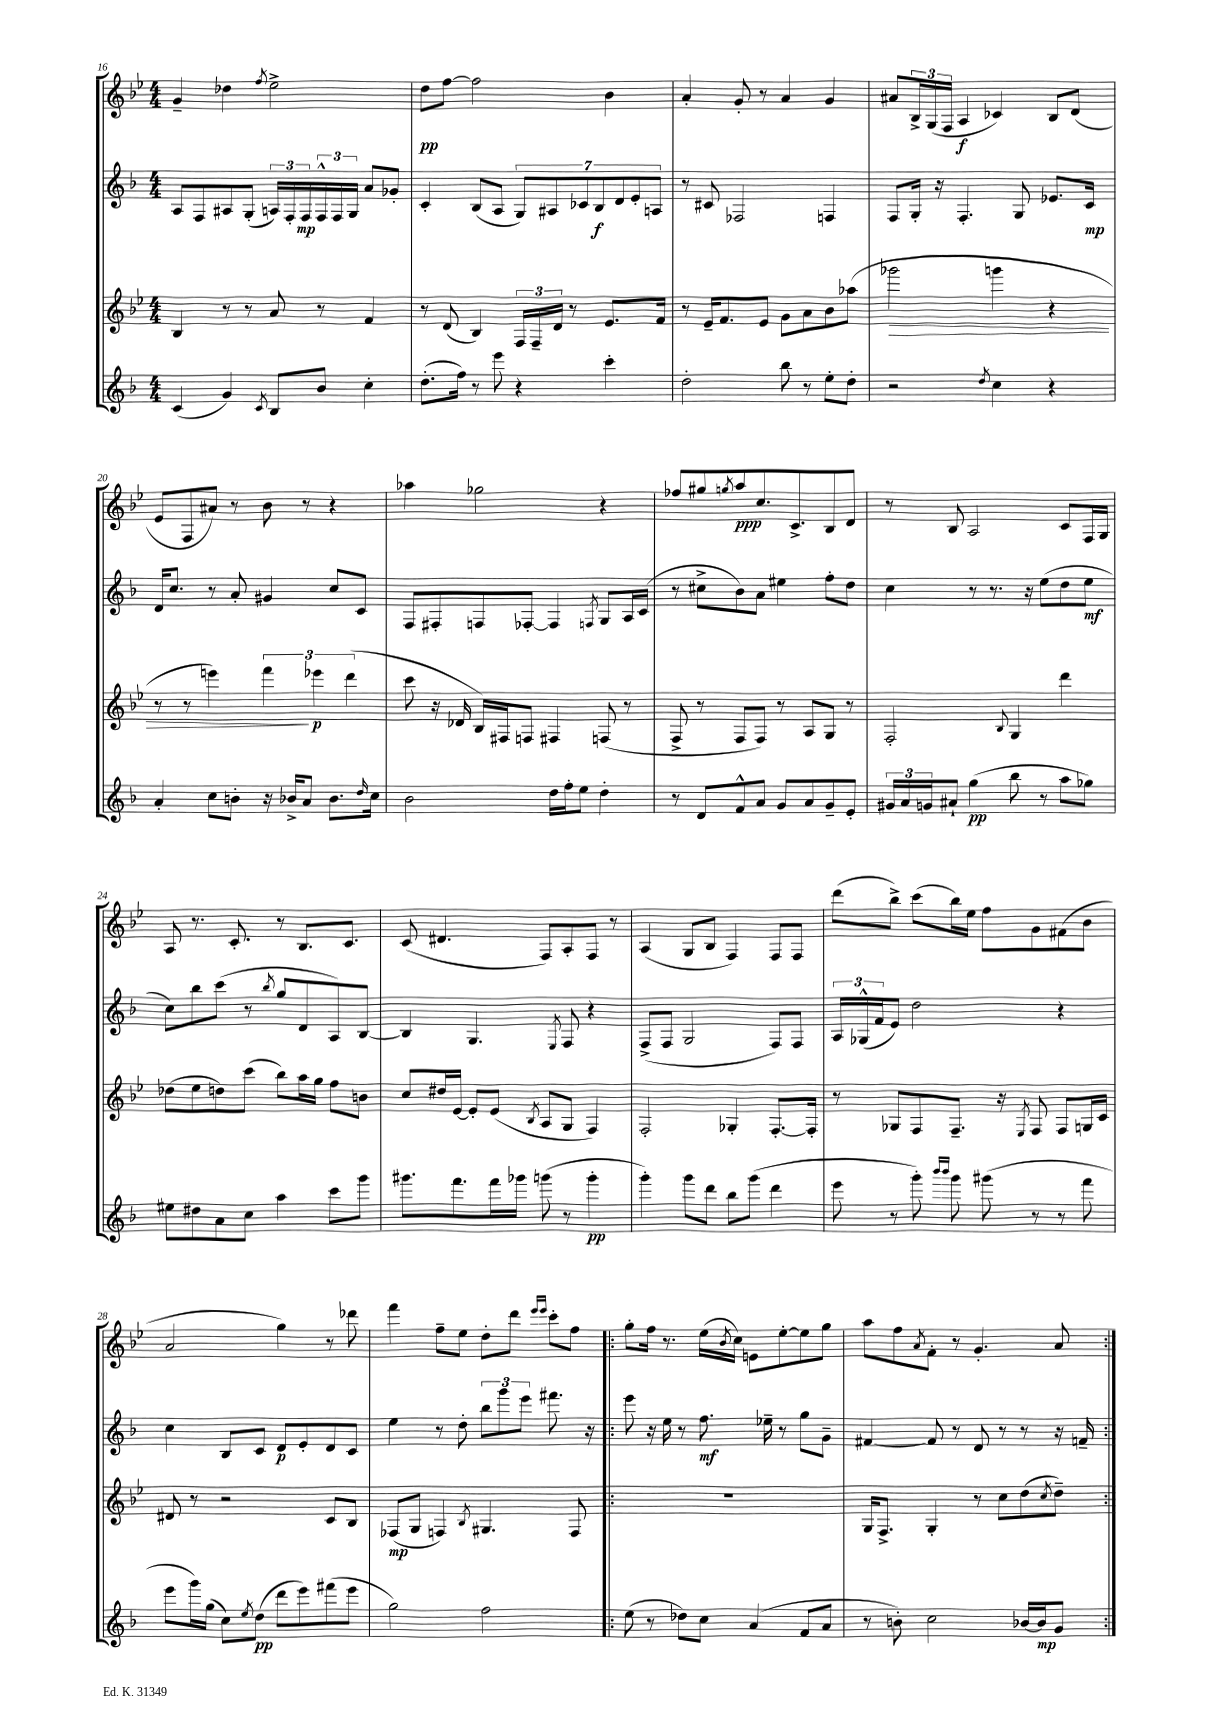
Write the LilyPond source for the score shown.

<<
\new StaffGroup <<
\new Staff = "s0" {
    \clef treble \key bes \major \numericTimeSignature \time 4/4
    g'4-- des''4 \acciaccatura { f''8 } ees''2-> |
    d''8\pp f''8~ f''2 bes'4 |
    a'4-. g'8-. r8 a'4 g'4 |
    ais'8 \tuplet 3/2 { bes16-> g16( f16 } a4\f ces'4) bes8 d'8( |
    ees'8 f8 ais'8) r8 bes'8 r8 r4 |
    aes''4 ges''2 r4 |
    fes''8 gis''8 \acciaccatura { g''8 } a''8\ppp c''8. c'8.-> bes8 d'8 |
    r8 bes8 a2 c'8 f16 g16 |
    a8 r8. c'8.-. r8 bes8. c'8. |
    c'8( dis'4. f8) a8-. f8 r8 |
    a4( g8 bes8 f4) f8 f8 |
    d'''8( bes''8->) c'''8( bes''16) ees''16 f''8 g'8 fis'8( bes'8 |
    a'2 g''4) r8 des'''8 |
    f'''4 f''8-- ees''8 d''8-. d'''8 \grace { ees'''16 ees'''16 } c'''8-. f''8 |
    \repeat volta 2 { g''8-. f''16 r8. ees''16( \acciaccatura { bes'8 } c''16) e'8 ees''8~-. ees''8 g''8 |
    a''8 f''8 \acciaccatura { a'8 } f'8-. r8 g'4.-. a'8 | }
}
\new Staff = "s1" {
    \clef treble \key f \major \numericTimeSignature \time 4/4
    a8 f8 ais8 g8-.( \tuplet 3/2 { a16) f16-. f16\mp } \tuplet 3/2 { f16-^ f16 g16 } a'8 ges'8-. |
    c'4-. bes8( a8 \tuplet 7/4 { g8) ais8 ces'8 bes8\f d'8 e'8-. a8 } |
    r8 cis'8 fes2 f4 |
    f8 g16-. r16 f4.-. g8 ees'8. c'16\mp |
    d'16 c''8. r8 a'8-. gis'4 c''8 c'8 |
    f8 fis8-. f8 fes8~-. fes4 \acciaccatura { f8 } g8 a16 c'16( |
    r8 cis''8-> bes'8) a'8 eis''4 f''8-. d''8 |
    c''4 r8 r8. r16 e''8( d''8 e''8\mf |
    c''8) bes''8 c'''8( r8 \acciaccatura { bes''8 } g''8 d'8 a8) bes8~ |
    bes4 g4. \acciaccatura { e8 } f8 r4 |
    f8->( f8 g2 f8) f8 |
    \tuplet 3/2 { a16 ges16-^( f'16 } e'8) d''2 r4 |
    c''4 bes8 c'8 d'8\p e'8-. d'8 c'8 |
    e''4 r8 d''8-. \tuplet 3/2 { bes''8 g'''8 e'''8 } fis'''8. r16 |
    \repeat volta 2 { e'''8 r16 e''16 r8 f''8.\mf ees''16-- r8 g''8 g'8-- |
    fis'4~ fis'8 r8 d'8 r8 r8 r16 f'16-- | }
}
\new Staff = "s2" {
    \clef treble \key bes \major \numericTimeSignature \time 4/4
    bes4 r8 r8 a'8 r8 f'4 |
    r8 d'8( bes4) \tuplet 3/2 { f16 f16-- d'16 } r8 ees'8. f'16 |
    r8 ees'16-- f'8. ees'8 g'8 a'8 bes'8 aes''8( |
    ges'''2\> g'''4 r4 |
    r8 r8 e'''4) \tuplet 3/2 { f'''4\! ees'''4\p d'''4( } |
    c'''8 r16 des'16 bes16) fis16 f8 fis4 f8( r8 |
    f8-> r8 f8 f8) r8 a8 g8 r8 |
    f2-. \appoggiatura { bes8 } g4 d'''4 |
    des''8( ees''8 d''8) c'''8( bes''8) a''16 g''16 f''8 b'8 |
    c''8 dis''16 ees'16~ ees'8-. ees'8( \acciaccatura { bes8 } a8 g8 f4) |
    f2-. ges4-. f8.~-. f16-. |
    r8 ges8 f8 f8.-- r16 \acciaccatura { ees8 } f8 f8 g16 c'16 |
    dis'8 r8 r2 c'8 bes8 |
    fes8\mp( g8 f4) \acciaccatura { bes8 } gis4. f8 |
    \repeat volta 2 { R1 |
    g16 f8.-> g4-. r8 c''8 d''8( \acciaccatura { c''8 } d''8--) | }
}
\new Staff = "s3" {
    \clef treble \key f \major \numericTimeSignature \time 4/4
    c'4( g'4) \acciaccatura { c'8 } bes8 bes'8 c''4-. |
    d''8.-.( f''16) r8 e'''8 r4 c'''4-. |
    d''2-. bes''8 r8 e''8-. d''8-. |
    r2 \acciaccatura { d''8 } c''4 r4 |
    a'4-. c''8 b'8-. r16 bes'16-> a'8 bes'8. \grace { d''16 } c''16 |
    bes'2 d''16 f''16-. e''8 d''4-. |
    r8 d'8 f'8-^ a'8 g'8 a'8 g'8-- e'8-. |
    \tuplet 3/2 { gis'16 a'16 g'16 } ais'8-! g''4\pp( bes''8 r8 a''8 ges''8) |
    eis''8 dis''8 a'8 c''8 a''4 c'''8 g'''8 |
    gis'''8. f'''8. f'''16 ges'''16 g'''8( r8 g'''4-.\pp |
    g'''4-.) g'''8 d'''8 bes''8 g'''8( d'''4 |
    e'''8 r8 g'''8-.) \grace { bes'''16 bes'''16 } g'''8 gis'''8( r8 r8 f'''8 |
    e'''8 g'''16) g''16( c''8) \acciaccatura { e''8 } d''8\pp( d'''8 e'''8) fis'''8( e'''8 |
    g''2) f''2 |
    \repeat volta 2 { e''8( r8 des''8) c''8 a'4( f'8 a'8 |
    r8 b'8-.) c''2 bes'16~ bes'16\mp g'8 | }
}
>>
>>
\layout { \context { \Score currentBarNumber = #16 } }
